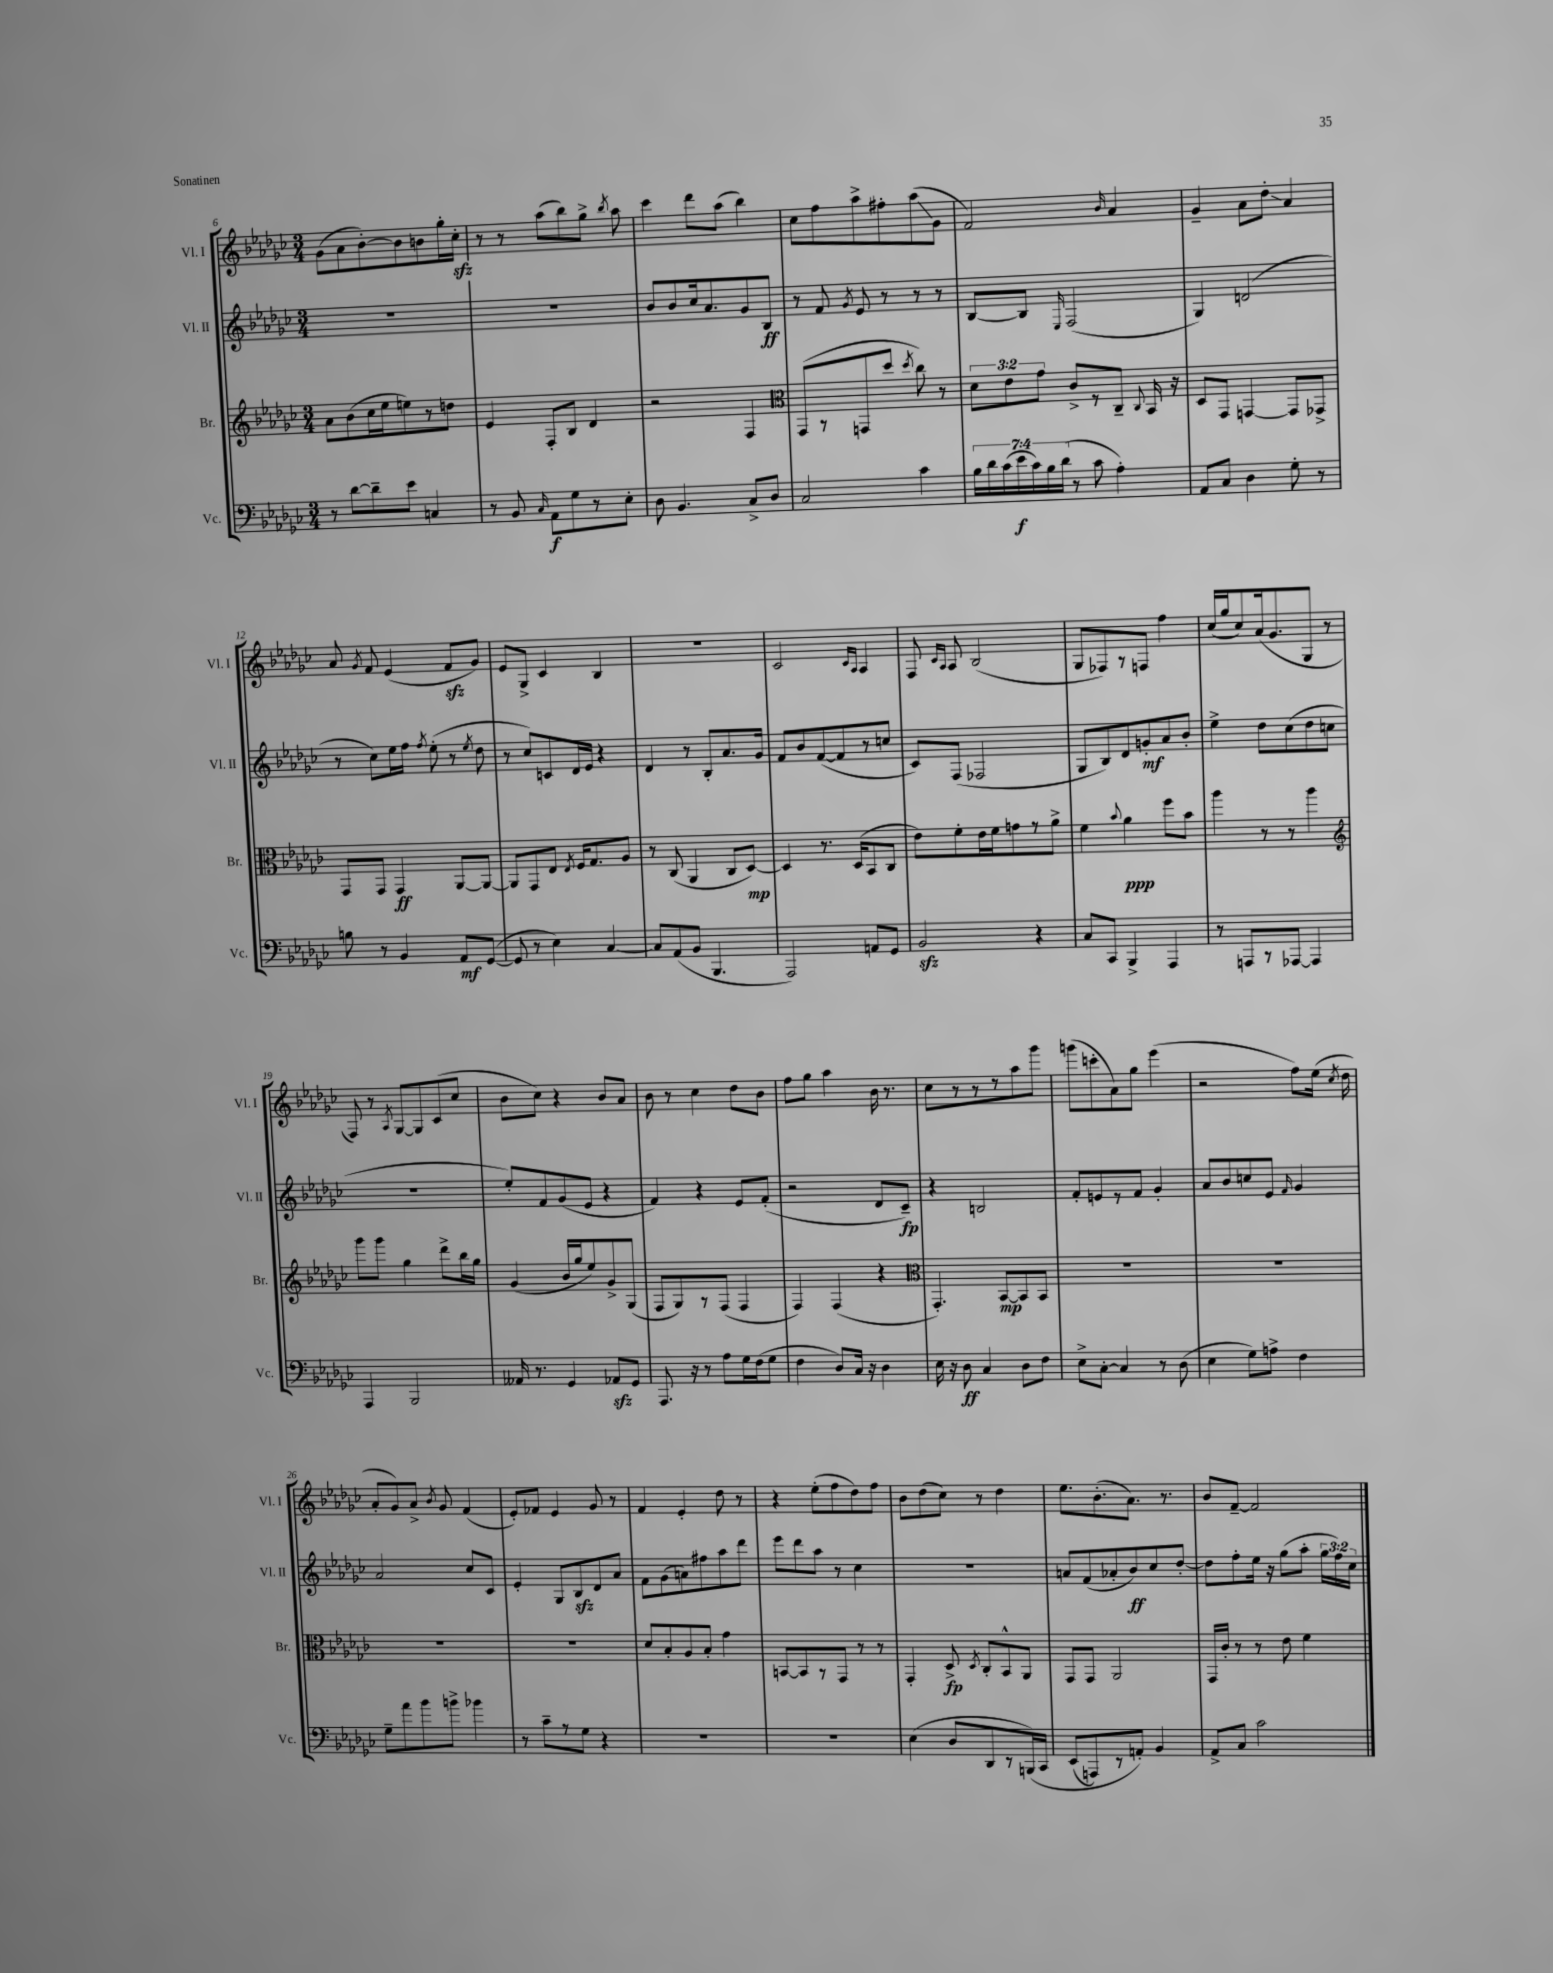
<<
\new StaffGroup <<
\new Staff = "s0" \with { instrumentName = "Vl. I" shortInstrumentName = "Vl. I" } {
    \clef treble \key ges \major \numericTimeSignature \time 3/4
    \autoBeamOff ges'8[( aes'8 bes'8~-.) bes'8 b'8 ges''16-. ces''16]-.\sfz |
    r8 r8 aes''8[( bes''8) ges''8]-> \acciaccatura { bes''8 } aes''8 |
    ces'''4 des'''8[ aes''8]( bes''4) |
    ces''8[ f''8 aes''8-> fis''8-. aes''8\glissando( ges'8] |
    f'2) \grace { bes'16 } aes'4 |
    ges'4-- aes'8[ des''8]-.\glissando aes'4 |
    aes'8 \acciaccatura { ges'8 } f'8 ees'4( f'8[\sfz ges'8]) |
    ees'8[ ges8]-> ces'4 bes4 |
    R2. |
    ces'2 \grace { ces'16[ aes16] } aes4 |
    f8 \grace { ces'16[ aes16] } aes8 bes2( |
    ges8[ fes8) r8 f8] f''4 |
    ces''16[( ges''16 ces''8) aes'16( ges'8. ges8] r8 |
    f8) r8 \acciaccatura { aes8 } ges8[~ ges8 ces'8( ces''8] |
    bes'8[ ces''8]) r4 bes'8[ aes'8] |
    bes'8 r8 ces''4 des''8[ bes'8] |
    f''8[ ges''8] aes''4 bes'16 r8. |
    ces''8[ r8 r8 r8 aes''8 ges'''8] |
    g'''8[( c'''8-. aes'8) ges''8] ees'''4( |
    r2 f''8[) ees''16]( \acciaccatura { ces''8 } des''16 |
    aes'8[-. ges'8) aes'8]-> \acciaccatura { bes'8 } ges'8 f'4( |
    ees'8[-.) fes'8] ees'4 ges'8 r8 |
    f'4 ees'4-. des''8 r8 |
    r4 ees''8[-.( f''8 des''8) f''8] |
    bes'8[ des''8( ces''8]) r8 des''4 |
    ees''8.[ bes'8.-.( aes'8.]) r8. |
    bes'8[ f'8]~-- f'2 \bar "|." |
}
\new Staff = "s1" \with { instrumentName = "Vl. II" shortInstrumentName = "Vl. II" } {
    \clef treble \key ges \major \numericTimeSignature \time 3/4 \override Staff.TupletNumber.text = #tuplet-number::calc-fraction-text
    \autoBeamOff R2. |
    R2. |
    bes'8[ bes'8 ces''16 aes'8. ges'8 bes8]\ff |
    r8 f'8 \acciaccatura { ges'8 } ees'8 r8 r8 r8 |
    bes8[~ bes8] \grace { ees16 } f2( |
    ges4) d'2( |
    r8 ces''8[) ees''16 f''16] \acciaccatura { f''8 } ees''8-.( r8 \acciaccatura { ees''8 } des''8 |
    r8 ces''8[) c'8 des'16 ees'16] r4 |
    des'4 r8 bes8[-. aes'8. ges'16] |
    f'8[ bes'8 f'8~( f'8 r8 c''8] |
    ces'8[) f8]( fes2 |
    ges8[ bes8) des'8 g'8-.\mf aes'8 bes'8]-. |
    ees''4-> des''8[ ces''8( des''8 c''8] |
    R2. |
    ees''8[-.) f'8 ges'8( ees'8] r4 |
    f'4) r4 ees'8[ f'8]-.( |
    r2 des'8[ ces'8]--\fp) |
    r4 b2 |
    f'8[-. e'8 r8 f'8] ges'4-. |
    aes'8[ bes'8 c''8 ees'8] \grace { f'16 } ges'4 |
    aes'2 ces''8[ ces'8] |
    ees'4-. ges8[ bes8\sfz des'8 aes'8] |
    f'8[ ges'8( a'8) fis''8 aes''8 des'''8] |
    ees'''8[ des'''8 aes''8] r8 ces''4 |
    R2. |
    a'8[ f'8( aes'8-. bes'8\ff) ces''8 des''8]~-. |
    des''8[ f''8-. ees''16] r16 ges''8[( aes''8]-. \tuplet 3/2 { ges''16[ f''16) ces''16] } \bar "|." |
}
\new Staff = "s2" \with { instrumentName = "Br." shortInstrumentName = "Br." } {
    \clef treble \key ges \major \numericTimeSignature \time 3/4 \override Staff.TupletNumber.text = #tuplet-number::calc-fraction-text
    \autoBeamOff aes'8[ bes'8( ces''16 ees''16 e''8) r8 d''8] |
    ees'4 f8[-. bes8] des'4 |
    r2 f4 |
    \clef alto ges,8[( r8 g,8 des''8] \acciaccatura { des''8 } ces''8) r8 |
    \tuplet 3/2 { des'8[ ees'8 ges'8] } ces'8[-> r8 ces8]-- \appoggiatura { ces8 } bes,16 r16 |
    des8[ ges,8] g,4~ g,8[ ges,8]-> |
    ges,8[ ges,8] ges,4\ff aes,8[~ aes,8]~ |
    aes,8[ ges,8 ees8] \acciaccatura { ees8 } f16[ ges8. aes8] |
    r8 ces8( aes,4 ces8[ des8]~\mp) |
    des4 r8. des16[( bes,8 ces8] |
    ees'8[) f'8-. ees'16 f'16 g'8 r8 aes'8]-> |
    f'4 \appoggiatura { bes'8 } aes'4\ppp f''8[ bes'8] |
    aes''4 r8 r8 aes''4 |
    \clef treble ges'''8[ ges'''8] ges''4 des'''8[-> bes''16 ges''16] |
    ges'4( bes'16[ ges''16 ees''8) ges'8-> ges8]( |
    f8[ ges8) r8 f8]( f4 |
    f4) f4( r4 |
    \clef alto ges,4.-.) bes,8[~\mp bes,8 bes,8] |
    R2. |
    R2. |
    R2. |
    R2. |
    des'8[ bes8-. aes8 bes8]-. ges'4 |
    b,8[~ b,8 r8 ges,8] r8 r8 |
    ges,4-. des8->\fp \acciaccatura { des8 } ces8[-. bes,8-^ aes,8] |
    ges,8[ ges,8] aes,2 |
    ges,16[ ces'16]-. r8 r8 ees'8 f'4 \bar "|." |
}
\new Staff = "s3" \with { instrumentName = "Vc." shortInstrumentName = "Vc." } {
    \clef bass \key ges \major \numericTimeSignature \time 3/4 \override Staff.TupletNumber.text = #tuplet-number::calc-fraction-text
    \autoBeamOff r8 des'8[~ des'8-- ees'8] c4 |
    r8 bes,8 \grace { ces16 } aes,8[\f ges8 r8 ees8]-. |
    des8 bes,4. ces8[-> des8] |
    ces2 ces'4 |
    \tuplet 7/4 { bes16[ des'16 ces'16( ees'16\f ces'16) bes16 des'16]( } r8 ces'8 aes4-.) |
    aes,8[ ces8] des4 ges8-. r8 |
    b8 r8 bes,4 aes,8[\mf ges,8]~( |
    ges,8 r8 ees4) ces4~ |
    ces8[ aes,8( bes,8] bes,,4. |
    aes,,2) a,8[ ges,8] |
    bes,2\sfz r4 |
    ces8[ ces,8] bes,,4-> aes,,4 |
    r8 a,,8[ r8 aes,,8]~ aes,,4 |
    aes,,4 bes,,2 |
    aeses,16 r8. ges,4 aes,8[\sfz ges,8] |
    aes,,8. r16 r8 aes8[ ges16 f16( ges8] |
    f4 des8[) ces16] r16 des4 |
    ees16 r16 des8\ff ces4 des8[ f8] |
    ees8[-> ces8]~-. ces4 r8 des8( |
    ees4 ges8[) a8]-> f4 |
    ges8[-- aes'8 bes'8 b'8]-> bes'4 |
    r8 ces'8[-- r8 ges8] r4 |
    R2. |
    R2. |
    ees4( des8[ des,8 r8 b,,16)\( ces,16] |
    ees,8[( a,,8) r8 a,8]-.\) bes,4 |
    aes,8[-> ces8] ces'2 \bar "|." |
}
>>
>>
\layout { \context { \Score currentBarNumber = #6 } }
